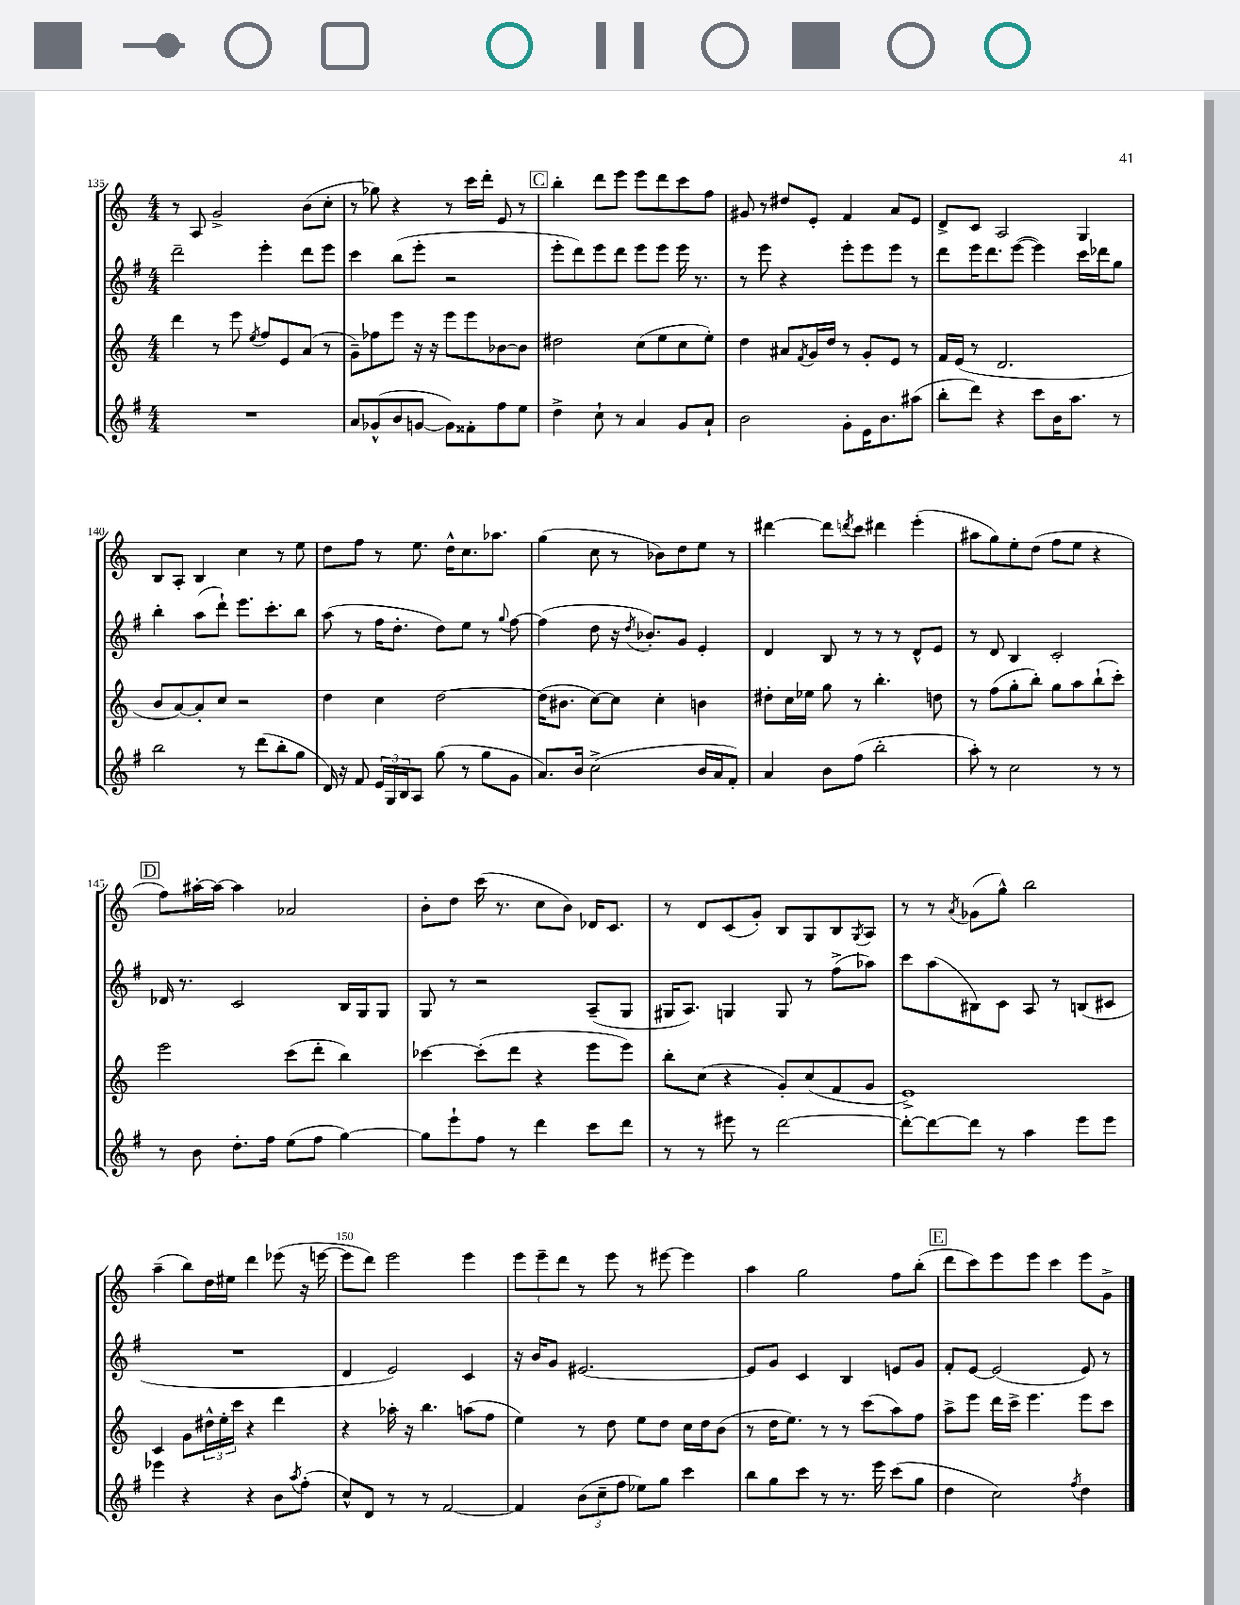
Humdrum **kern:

**kern	**kern	**kern	**kern
*staff4	*staff3	*staff2	*staff1
*clefG2	*clefG2	*clefG2	*clefG2
*k[f#]	*k[]	*k[f#]	*k[]
*M4/4	*M4/4	*M4/4	*M4/4
1r	4ddd	2ddd~	8r
.	.	.	8A
.	8r	.	2g^
.	8eee	.	.
.	8qee	.	.
.	8ff	4eee'	.
.	8e	.	.
.	(8a	8ddd	(8b
.	8r	8eee	8cc'
=	=	=	=
8a	8g~)	4ccc	8r
(8g-^^	8ff-	.	8gg-)
8b	8eee	(8bb	4r
[8g	16r	8eee'	.
.	16r	.	.
8g])	8eee	2r	8r
8f##'	8eee	.	16ccc
.	.	.	16ddd'
8ff#	[8b-	.	8e
8ee	8b-]	.	8r
=	=	=	=
4dd^	2dd#	8eee'	4bb'
.	.	8ddd)	.
8cc`	.	8eee	8ddd
8r	.	8ddd	8eee
4a	(8cc	8eee	8eee
.	8ee	8eee	8ddd
8g	8cc	16eee	8ccc
.	.	8.r	.
8a`	8ee')	.	8ff
=	=	=	=
2b	4dd	8r	8g#
.	.	8eee	8r
.	8a#	4r	8dd#
.	8qf	.	.
.	16g	.	8e'
.	16dd	.	.
8g'	8r	8eee'	4f
16e	8g'	8eee	.
8.b	.	.	.
.	8e	8eee	8a
(8aa#	8r	8r	8e
=	=	=	=
8bb'	16f	8ddd	8d^
.	(16e	.	.
8ddd)	8r	16eee	8c
.	.	8.ddd	.
4r	2.d	.	2A
.	.	([8eee	.
8ccc	.	4eee])	.
16b	.	.	.
8.aa	.	.	.
.	.	16ccc	4G
.	.	16ddd-	.
8r	.	8gg	.
=	=	=	=
2bb	8b	4bb'	8B
.	[8a)	.	8A'
.	8a']	(8aa	4B
.	8cc	8ddd`)	.
8r	2r	8.eee	4cc
(8ddd	.	.	.
.	.	8.ccc'	.
8bb'	.	.	8r
8gg	.	8bb	8ee
=	=	=	=
16d)	4dd	(8aa	8dd
16r	.	.	.
8f#	.	8r	8ff
24e	4cc	16ff#	8r
24G	.	.	.
.	.	8.dd'	.
24B	.	.	.
8A	.	.	8.ee
(8gg	[2dd	8dd)	.
.	.	.	16dd^^
8r	.	8ee	8.cc
8gg	.	8r	.
.	.	.	8.aa-
.	.	8qqgg	.
8g	.	[8ff#	.
=	=	=	=
8.a)	(16dd]	(4ff#]	(4gg
.	8.b#	.	.
16b	.	.	.
(2cc^	[8cc)	8dd	8cc
.	8cc]	16r	8r
.	.	8qdd	.
.	.	8.b-')	.
.	4cc'	.	8b-)
.	.	8g	8dd
16b	4b	4e'	8ee
16a	.	.	.
8f#')	.	.	8r
=	=	=	=
4a	8dd#'	4d	[4ddd#
.	16cc	.	.
.	16ee-	.	.
8b	8gg	8B	8ddd#]
.	.	.	8qddd
(8ff#	8r	8r	8ccc
2bb'	4.bb'	8r	4ddd#
.	.	8r	.
.	.	8d^^	(4eee'
.	8dd	8e	.
=	=	=	=
8aa')	8r	8r	8aa#
8r	(8ff	8d	8gg)
2cc	8gg'	4B	8ee'
.	8bb')	.	(8dd
.	8gg	2c'	8ff
.	8aa	.	8ee
8r	(8bb`	.	4r
8r	8ccc')	.	.
=	=	=	=
8r	2eee	16d-	8ff)
.	.	8.r	.
8b	.	.	[16aa#'
.	.	.	16aa#_
8.dd'	.	2c	4aa#]
16ff#	.	.	.
(8ee	(8ccc	.	2a-
8ff#	8ddd'	.	.
[4gg)	4bb)	16B	.
.	.	16G	.
.	.	8G	.
=	=	=	=
8gg]	[4ccc-	8G	8b'
8eee`	.	8r	8dd
8ff#	(8ccc-']	2r	(16ccc
.	.	.	8.r
8r	8ddd	.	.
4ddd	4r	.	8cc
.	.	.	8b)
8ccc	8eee	(8A~	16d-
.	.	.	8.c
8ddd	8eee)	8G	.
=	=	=	=
8r	8bb'	16G#	8r
.	.	8.A)	.
8r	(8cc	.	8d
8eee#	4r	4G	(8c
8r	.	.	8g')
[2ddd	8g')	8G	8B
.	(8cc	8r	8G
.	8f	(8ff#^	8B
.	.	.	8qG
.	8g	8aa-)	8A
=	=	=	=
8ddd'_	1e^)	8ccc	8r
8ddd_	.	(8aa	8r
.	.	.	8qa
8ddd]	.	8B#)	(8g-
8r	.	8c	8gg^^)
4aa	.	8A	2bb
.	.	8r	.
8eee	.	(8B	.
8eee	.	8c#	.
=	=	=	=
4eee-	4c	1r	(4aa~
4r	8g	.	8bb)
.	24dd#^^	.	16dd
.	24ee'	.	.
.	.	.	16ee#
.	24ccc	.	.
4r	4r	.	4ddd
8b	4ddd	.	(8eee-
8qaa	.	.	.
(8ff#'	.	.	16r
.	.	.	[16eee
=	=	=	=
8cc^^)	4r	4d	8eee]
8d	.	.	8ddd)
8r	16aa-'	2e)	2eee
.	16r	.	.
8r	4.bb	.	.
[2f#	.	.	.
.	(8aa	4c	4eee
.	8ff	.	.
=	=	=	=
4f#]	4ee)	16r	12eee
.	.	16b	.
.	.	.	12eee~
.	.	8g	.
.	.	.	12ddd
(12b	8r	[2.e#	8r
12cc~	.	.	.
.	8dd	.	8eee
12ff#	.	.	.
8ee-)	8ee	.	8r
8gg	8dd	.	[8eee#
4ccc	16cc	.	4eee#]
.	16dd	.	.
.	(8b	.	.
=	=	=	=
8bb	8r	8e#]	4aa
8gg	16dd	8g	.
.	8.ee)	.	.
8ccc	.	4c	2gg
8r	8r	.	.
8.r	8r	4B	.
.	(8ccc	.	.
16eee	.	.	.
(8ccc	8aa)	8e	8ff
8gg	8ff	8g	(8bb'
=	=	=	=
4dd	8aa^	8f#'	8ddd
.	8eee	[8e	8ccc)
2cc)	16ddd	(2e]	8eee
.	16ccc^	.	.
.	4.eee	.	8eee
.	.	.	4ccc
8qff#	.	.	.
4dd	8eee	8e)	8eee
.	8ccc	8r	8g^
==	==	==	==
*-	*-	*-	*-
